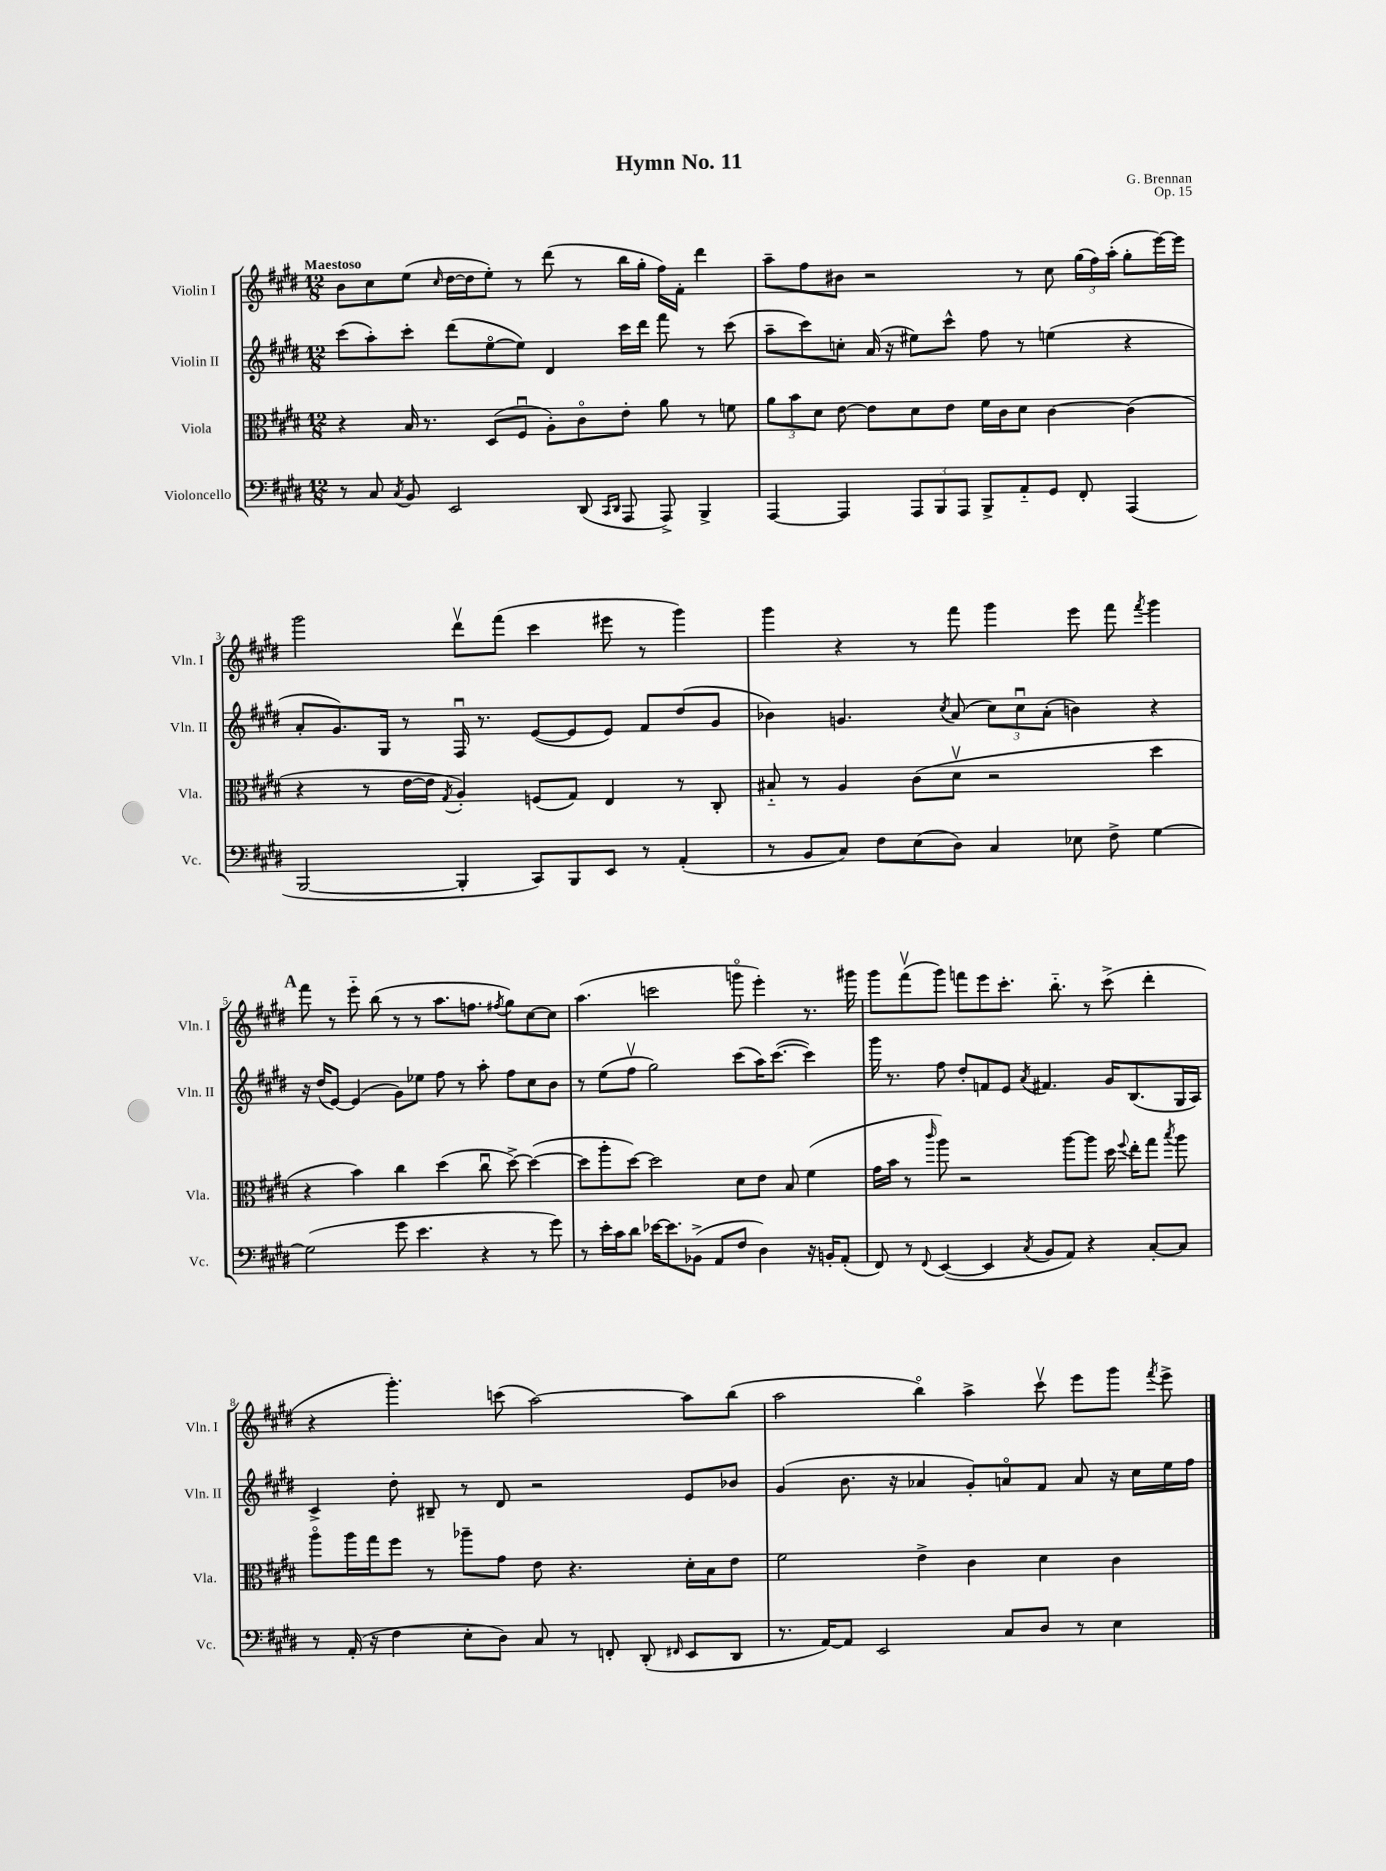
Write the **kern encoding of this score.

**kern	**kern	**kern	**kern
*part4	*part3	*part2	*part1
*staff4	*staff3	*staff2	*staff1
*I"Violoncello	*I"Viola	*I"Violin II	*I"Violin I
*I'Vc.	*I'Vla.	*I'Vln. II	*I'Vln. I
*clefF4	*clefC3	*clefG2	*clefG2
*k[f#c#g#d#]	*k[f#c#g#d#]	*k[f#c#g#d#]	*k[f#c#g#d#]
*M12/8	*M12/8	*M12/8	*M12/8
=1	=1	=1	=1
!	!	!	!LO:TX:a:B:t=Maestoso
8r	4r	(8ccc#\L	8b\L
8C#/	.	8aa'\)	8cc#\
8qC#/	.	.	.
8BB/	16B/	8ccc#'\J	(8ee\J
.	8.r	.	.
.	.	.	16qqcc#/
2EE/	.	(8ddd#\L	[16dd#\LL
.	.	.	16dd#\J]
.	(8D#/L	[8ee\	8ee'\J)
.	8F#u/J	8ee\J])	8r
.	8A'\L)	4d#/	(8ddd#\
(8DD#/	8c#\	.	8r
16qqCC#/LL	.	.	.
16qqDD#/JJ	.	.	.
8AAA/	8e'\J	16ccc#\LL	16bb\LL
.	.	16ddd#\JJ	16gg#'\JJ
8AAA^/)	8a\	8fff#\	16ff#\LL)
.	.	.	16f#'\JJ
4BBB^/	8r	8r	4ddd#\
.	8fn\	(8ccc#\	.
=2	=2	=2	=2
[4AAA/	12a\L	8aa~\L	8aa~\L
.	12b\	.	.
.	.	8ccc#\)	8ff#\
.	12d#\J	.	.
4AAA/]	[8e\	8ccn'\J	8b#X\J
.	8e\L]	(16a/	2r
.	.	16r	.
12AAA/L	8d#\	8ee#X\L)	.
12BBB/	.	.	.
.	8e\J	8ccc#^^\J	.
12AAA/J	.	.	.
8BBB^/L	16f#\LL	8ff#\	.
.	16c#\J	.	.
8AA/	8d#\J	8r	8r
8GG#/J	[4c#\	(4een\	8cc#\
8FF#'/	.	.	(24gg#\LL
.	.	.	24ff#\)
.	.	.	(24aa'\JJ
(4AAA/	(4c#\]	4r	8gg#'\L
.	.	.	[16eee\L)
.	.	.	16eee\JJ]
!!LO:LB:g=z
=3	=3	=3	=3
[2BBB/	4r	8a'/L	2ggg#\
.	.	8.g#/)	.
.	8r	.	.
.	.	16G#/Jk	.
.	[16e\LL	8r	.
.	16e\JJ]	.	.
.	8qG#/	.	.
4BBB'/]	4A'/)	16F#u/	8ddd#v\L
.	.	8.r	.
.	.	.	(8fff#\J
8CC#/L)	(8Fn/L	([8e/L	4ccc#\
8BBB/	8G#/J)	8e/]	.
8EE/J	4E/	8e/J)	8eee#X\
8r	.	8f#/L	8r
(4AA'/	8r	(8dd#/	4ggg#\)
.	8C#'/	8g#/J	.
=4	=4	=4	=4
8r	8B#X/	4b-X\)	4ggg#\
8BB/L	8r	.	.
8C#/J)	4A/	4.gn/	4r
8F#\L	.	.	.
(8E\	(8c#\L	.	8r
.	.	8qcc#/	.
8D#\J)	8d#v\J	(8a/	8fff#\
4C#/	2r	12cc#\L)	4ggg#\
.	.	12cc#u\	.
.	.	(12a'\J	.
8E-X\	.	4bn\)	8eee\
8F#^\	.	.	8fff#\
.	.	.	8qfff#/
[4G#\	4dd#\	4r	4ggg#\
!!LO:LB:g=z
!!LO:REH:place=s1:t=A
=5	=5	=5	=5
(2G#\]	4r	16r	8fff#\
.	.	(16dd#/KL	.
.	.	[8e/J)	8r
.	4b\)	(4e/]	8eee\
.	.	.	(8bb\
8g#\	4cc#\	8g#\L)	8r
4.e\	.	8ee-X\J	8r
.	(4dd#\	8ff#\	8.aa\L
.	.	8r	.
.	.	.	8.ffn\J
4r	8cc#u\	8aa'\	.
.	.	.	8qff#X/
.	[8dd#^\)	8ff#\L	8gg#\L)
8r	(4dd#\_	8cc#\	[8cc#\
8g#\)	.	8b\J	8cc#\J]
=6	=6	=6	=6
8r	8dd#\L]	8r	(4.aa\
16e'\LL	8aa'\	(8ee\L	.
16c#\J	.	.	.
8d#\J	[8dd#\J)	8ff#v\J	.
[16e-X\KL	2dd#\]	2gg#\)	2cccn\
8.e-\]	.	.	.
(8BB-X^\J	.	.	.
8AA/L	.	.	.
8F#/J	8d#\L	(8ccc#\L	8gggn\
4D#\)	8e\J	16aa\K)	4eee'\)
.	.	([8.ccc#\J	.
.	8B/	.	.
16r	(4f#\	4ccc#\])	8.r
16BBn'/KL	.	.	.
(8AA'/J	.	.	.
.	.	.	16ggg#X\
=7	=7	=7	=7
8FF#/)	16g#\LL	16ggg#\	8ggg#\L
.	16b\JJ	8.r	.
8r	8r	.	(8fff#v\
8qqFF#/	16qqccc#/	.	.
([4EE/	8aa\)	8ff#\	8ggg#\J)
.	2r	8dd#'/L	8fffn\L
4EE/]	.	8fn/	8eee\
.	.	8e/J	8.ccc#'\J
8qC#/	.	8qa/	.
8BB/L	.	4.f#X/	.
.	.	.	8.bb\
8AA/J)	[8aa\L	.	.
4r	8aa\J]	.	8r
.	16dd#\	16g#/KL	(8ccc#^\
.	8qqff#/	.	.
.	16ee'\KL	(8.B/	.
[8C#'/L	8gg#\J	.	4ddd#'\
.	8qbb/	.	.
8C#/J]	8aa\	16G#/L	.
.	.	16A/JJ)	.
!!LO:LB:g=z
=8	=8	=8	=8
8r	8aa\L	4c#^/	4r
(16AA'/	16aa\L	.	.
16r	16gg#\J	.	.
4F#\	8ff#\J	8dd#'\	4.ggg#'\)
.	8r	8B#X~/	.
8E'\L	8aa-X~\L	8r	.
8D#\J)	8g#\J	8d#/	(8cccn\
8C#/	8e\	2r	[2aa\)
8r	4.r	.	.
8FFn'/	.	.	.
(8DD#'/	.	.	.
16qqFF#X/	.	.	.
8EE/L	16d#'\LL	8e/L	8aa\L]
.	16B\J	.	.
8DD#/J	8e\J	8b-X/J	(8bb\J
=9	=9	=9	=9
8.r	2f#\	(4g#/	2aa\
[16AA/KL)	.	.	.
8AA/J]	.	8.b\	.
2EE/	.	.	.
.	.	16r	.
.	4e^\	4a-X/	4bb\)
.	4c#\	8g#'/L)	4aa^\
8C#/L	.	8an/	.
8D#/J	4d#\	8f#/J	8ccc#v\
8r	.	8a/	8eee\L
4E\	4c#\	16r	8ggg#\J
.	.	16cc#\LL	.
.	.	.	8qfff#/
.	.	16ee\	8eee^\
.	.	16ff#\JJ	.
==	==	==	==
*-	*-	*-	*-
